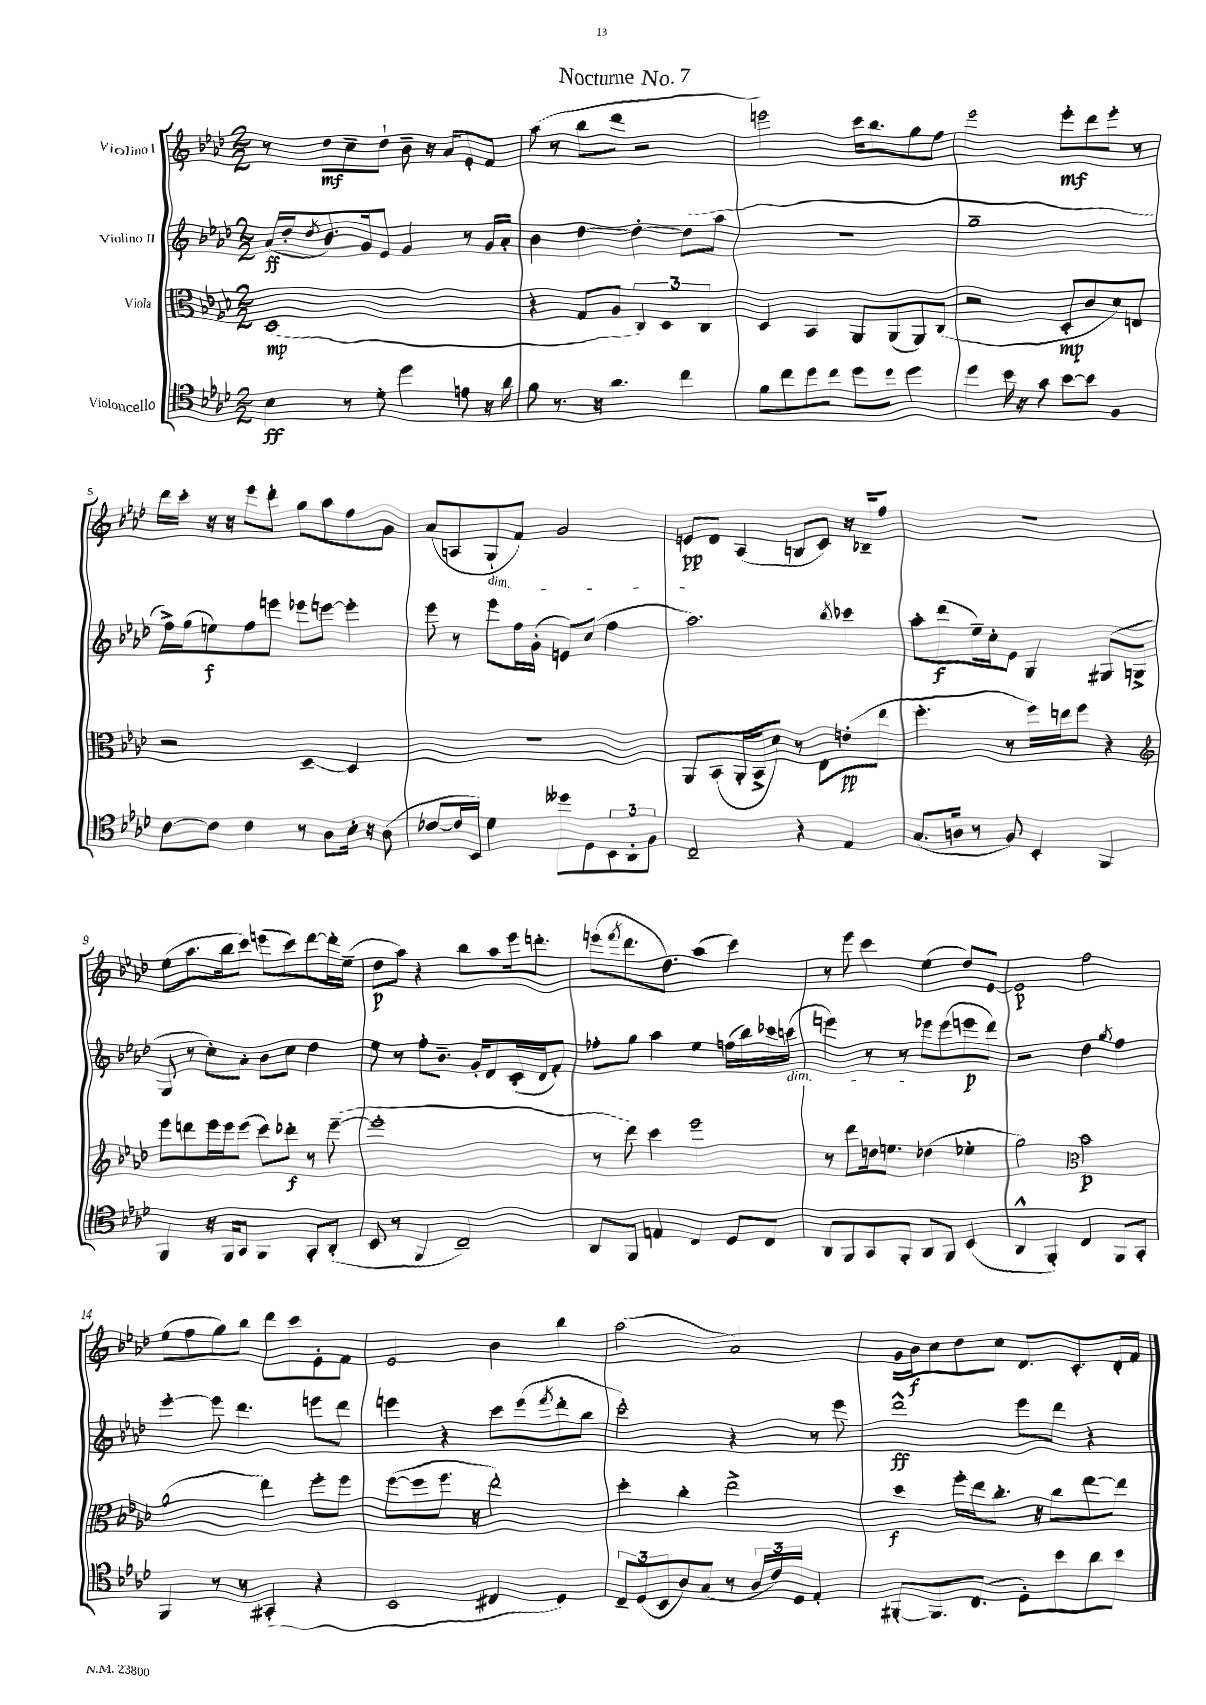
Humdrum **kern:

**kern	**dynam	**kern	**dynam	**kern	**dynam	**kern	**dynam
*part4	*part4	*part3	*part3	*part2	*part2	*part1	*part1
*staff4	*staff4	*staff3	*staff3	*staff2	*staff2	*staff1	*staff1
*I"Violoncello	*	*I"Viola	*	*I"Violino II	*	*I"Violino I	*
*clefC4	*	*clefC3	*	*clefG2	*	*clefG2	*
*k[b-e-a-d-]	*	*k[b-e-a-d-]	*	*k[b-e-a-d-]	*	*k[b-e-a-d-]	*
*M2/2	*	*M2/2	*	*M2/2	*	*M2/2	*
=1	=1	=1	=1	=1	=1	=1	=1
4B-\	ff	(1D-	mp	(16a-/LL	ff	8r	.
.	.	.	.	16dd-'/J	.	.	.
.	.	.	.	8qdd-/	.	.	.
.	.	.	.	8.b-/)	.	8dd-\L	mf
8r	.	.	.	.	.	8cc~\	.
.	.	.	.	16g/k	.	.	.
8d-'\	.	.	.	8e-/J	.	8dd-`\J	.
4dd-\	.	.	.	4g/	.	8b-~\	.
.	.	.	.	.	.	16r	.
.	.	.	.	.	.	16a-/KL	.
8en\	.	.	.	8r	.	8e-'/	.
16r	.	.	.	16g/LL	.	8f/J	.
16a-\	.	.	.	16a-'/JJ	.	.	.
=2	=2	=2	=2	=2	=2	=2	=2
8f\	.	4r	.	4b-\	.	(8aa-\	.
8.r	.	.	.	.	.	8r	.
.	.	8G/L	.	[4dd-\	.	8bb-\L	.
16r	.	.	.	.	.	.	.
4.a-\	.	8A-/J	.	.	.	8ddd-\J	.
.	.	6C/)	.	4dd-'\_	.	2r	.
.	.	6D-/	.	.	.	.	.
4cc\	.	.	.	(8dd-\L]	.	.	.
.	.	6C/	.	.	.	.	.
.	.	.	.	8aa-\J	.	.	.
=3	=3	=3	=3	=3	=3	=3	=3
8f\L	.	4D-/	.	1r	.	2eeen\)	.
8cc\	.	.	.	.	.	.	.
8dd-\	.	4BB-/	.	.	.	.	.
8cc\J	.	.	.	.	.	.	.
8dd-\L	.	8AA-/L	.	.	.	16ccc\KL	.
.	.	.	.	.	.	8.bb-\	.
8dd-\J	.	(8AA-/	.	.	.	.	.
4dd-\	.	8AA-/)	.	.	.	8gg\	.
.	.	(8C/J	.	.	.	8ff\J	.
=4	=4	=4	=4	=4	=4	=4	=4
4dd-\	.	2r	.	1gg~	.	2eee-\	.
16b-\	.	.	.	.	.	.	.
16r	.	.	.	.	.	.	.
8g\	.	.	.	.	.	.	.
[8b-\L	.	8D-'/L	mp	.	.	8eee-'\L	mf
8b-\J]	.	8c/	.	.	.	8ddd-\	.
4F/	.	8d-/)	.	.	.	8eee-'\J	.
.	.	8En/J	.	.	.	8r	.
!!LO:LB:g=z
=5	=5	=5	=5	=5	=5	=5	=5
[8c\L	.	2r	.	16ff^\LL)	.	16ddd-\LL	.
.	.	.	.	(16gg\J	.	16ccc'\JJ	.
8c\J]	.	.	.	8een\)	f	16r	.
.	.	.	.	.	.	16r	.
4c\	.	.	.	8ff\	.	8eee-\L	.
.	.	.	.	8eeen\J	.	8ddd-'\J	.
8r	.	[4D-~/	.	8eee-X\L	.	8gg\L	.
8A-\L	.	.	.	[8eeen\J	.	8aa-\	.
16B-'\Jk	.	4D-/]	.	4eee'\]	.	8ff\	.
16r	.	.	.	.	.	.	.
(8A-\	.	.	.	.	.	8g\J	.
=6	=6	=6	=6	=6	=6	=6	=6
[8c-X/L	.	1r	.	8eee-\	.	(8a-/L	.
16c-/L]	.	.	.	8r	.	8An/	.
16BB-/JJ)	.	.	.	.	.	.	.
!	!	!	!	!	!	!LO:TX:b:i:t=dim.	!
4d-\	.	.	.	8eee-\L	.	8G`/	.
.	.	.	.	16ff\L	.	8f/J)	.
.	.	.	.	(16g'\JJ	.	.	.
8dd--X\L	.	.	.	8en/L)	.	2g/	.
8D-\	.	.	.	(8cc/J	.	.	.
12BB-\	.	.	.	4ff\	.	.	.
12AA-'\	.	.	.	.	.	.	.
12F\J	.	.	.	.	.	.	.
=7	=7	=7	=7	=7	=7	=7	=7
2C~/	.	8AA-/L	.	2.aa-\)	.	8en/L	pp
.	.	(8BB-/	.	.	.	8d-/J	.
.	.	16AA-'/L	.	.	.	(4A-/	.
.	.	16BB-^/J	.	.	.	.	.
.	.	8d-/J)	.	.	.	.	.
4r	.	8r	.	.	.	8Bn/L	.
.	.	8E-\L	.	.	.	8c/J)	.
.	.	.	.	8qbb-/	.	.	.
4E-/	.	(8en'\	pp	4ccc-X\	.	16r	.
.	.	.	.	.	.	16B-X~/KL	.
.	.	8ee-\J	.	.	.	8ff/J	.
=8	=8	=8	=8	=8	=8	=8	=8
(8.G/L	.	4.ff'\	.	8aa-'\L	.	1r	.
.	.	.	.	(8ddd-\	f	.	.
16An/Jk	.	.	.	.	.	.	.
8r	.	.	.	16ee-~\L)	.	.	.
.	.	.	.	16cc'\J	.	.	.
8F/)	.	8r	.	8e-\J	.	.	.
4BB-'/	.	16ff\LL)	.	4G/	.	.	.
.	.	16een\J	.	.	.	.	.
.	.	8ff\J	.	.	.	.	.
4FF/	.	4r	.	(8G#X/L	.	.	.
.	.	.	.	8Gn^/J	.	.	.
!!LO:LB:g=z
=9	=9	=9	=9	=9	=9	=9	=9
*	*	*clefG2	*	*	*	*	*
4FF/	.	8eee-\L	.	8G/	.	(8ee-\L	.
.	.	8dddn\	.	8r	.	8.aa-\	.
16r	.	16eee-\L	.	8cc'\L)	.	.	.
16FF/KL	.	16eee-\J	.	.	.	16bb-\k	.
8GG/J	.	(8eee-\J	.	8a-'\J	.	8ccc\J)	.
4FF/	.	8ccc\L)	.	8b-\L	.	(8eeen\L	.
.	.	8ddd-X'\J	f	8cc\J	.	8ccc\)	.
8GG'/L	.	8r	.	4dd-\	.	[8ddd-\	.
(8AA-'/J	.	([8eee-~\	.	.	.	16ddd-'\L]	.
.	.	.	.	.	.	(16ee-~\JJ	.
=10	=10	=10	=10	=10	=10	=10	=10
8BB-/	.	1eee-']	.	8ee-\	.	8dd-\L	p
8r	.	.	.	8r	.	8aa-\J)	.
4FF/	.	.	.	8ff'\L	.	4r	.
.	.	.	.	8.b-~\J	.	.	.
2C~/)	.	.	.	.	.	8bb-\L	.
.	.	.	.	16g'/KL	.	.	.
.	.	.	.	8d-/	.	8aa-\	.
.	.	.	.	(16c'/L	.	16eee-\k	.
.	.	.	.	16d-/J	.	8.dddn'\J	.
.	.	.	.	8f'/J)	.	.	.
=11	=11	=11	=11	=11	=11	=11	=11
8AA-/L	.	8r	.	8ff-X'\L	.	(8eeen\L	.
.	.	.	.	.	.	8qfff/	.
8FF/J	.	8ddd-\)	.	8gg\J	.	8.ddd-\	.
4En/	.	4ccc\	.	4aa-\	.	.	.
.	.	.	.	.	.	8.dd-\J)	.
4C/	.	2eee-\	.	4ee-\	.	(4aa-\	.
8D-/L	.	.	.	(16ffn\LL	.	4ccc\)	.
.	.	.	.	16bb-\)	.	.	.
8C/J	.	.	.	16ccc-X\	.	.	.
!	!	!	!	!LO:TX:b:i:t=dim.	!	!	!
.	.	.	.	(16cccn\JJ	.	.	.
=12	=12	=12	=12	=12	=12	=12	=12
8AA-/L	.	8r	.	4eeen\)	.	8r	.
8FF/	.	8ddd-\L	.	.	.	8eee-\	.
8GG/	.	16ddn\k	.	8r	.	4ccc\	.
.	.	8.een\J	.	.	.	.	.
8FF'/J	.	.	.	8r	.	.	.
8AA-/L	.	(4dd-X\	.	8eee-X\L	.	(4ee-\	.
8FF/J	.	.	.	(8eee-\	.	.	.
(4BB-/	.	4ee-X'\	.	8eeen\	p	8dd-/L)	.
.	.	.	.	8ddd-\J)	.	[8e-/J	.
=13	=13	=13	=13	=13	=13	=13	=13
4AA-^^/	.	2gg\)	.	2r	.	2e-/]	p
4FF'/)	.	.	.	.	.	.	.
*	*	*clefC3	*	*	*	*	*
4C/	.	2b-\	p	4dd-\	.	2ff\	.
.	.	.	.	8qgg/	.	.	.
8FF/L	.	.	.	4ff\	.	.	.
8GG'/J	.	.	.	.	.	.	.
!!LO:LB:g=z
=14	=14	=14	=14	=14	=14	=14	=14
4FF/	.	(2a-\	.	[4eee-'\	.	(8ee-\L	.
.	.	.	.	.	.	8ff\	.
8r	.	.	.	8eee-\]	.	8gg\)	.
8r	.	.	.	4.ddd-\	.	8bb-\J	.
(4GG#X'/	.	4ee-\)	.	.	.	8ddd-\L	.
.	.	.	.	.	.	8ccc\	.
4r	.	8ff'\L	.	8eeen\L	.	8e-'\	.
.	.	8ff\J	.	8ddd-\J	.	8f\J	.
=15	=15	=15	=15	=15	=15	=15	=15
2BB-/	.	([8ff\L	.	4eeen\	.	2e-/	.
.	.	8ff\]	.	.	.	.	.
.	.	8.ff\J	.	4r	.	.	.
.	.	16r	.	.	.	.	.
4C#X/	.	2ee-'\)	.	8ccc\L	.	4b-\	.
.	.	.	.	(8eee\	.	.	.
.	.	.	.	8qfff/	.	.	.
4D-/)	.	.	.	8ddd-'\	.	4bb-\	.
.	.	.	.	8bb-\J	.	.	.
=16	=16	=16	=16	=16	=16	=16	=16
12C~/L	.	4dd-'\	.	2ccc'\)	.	(2aa-\	.
(12D-/	.	.	.	.	.	.	.
12BB-/	.	.	.	.	.	.	.
8A-/)	.	4cc'\	.	.	.	.	.
(8G/J	.	.	.	.	.	.	.
8r	.	2ee-^\	.	4r	.	2a-/)	.
24A-/LL	.	.	.	.	.	.	.
24c/)	.	.	.	.	.	.	.
24D-/JJ	.	.	.	.	.	.	.
4E-'/	.	.	.	8r	.	.	.
.	.	.	.	8eee-\	.	.	.
=17	=17	=17	=17	=17	=17	=17	=17
[8FF#X'/L	.	4dd-\	f	2ddd-^^\	ff	16g\LL	.
.	.	.	.	.	.	16b-\J	f
8.FF#/]	.	.	.	.	.	8cc\	.
.	.	16ff'\LL	.	.	.	8dd-\	.
(8.C/J	.	16ee-\J	.	.	.	.	.
.	.	8.cc'\J	.	.	.	8cc\J	.
8D-'\L)	.	.	.	8eee-\L	.	8.d-/L	.
.	.	16r	.	.	.	.	.
8b-\	.	8cc\L	.	8ddd-\J	.	.	.
.	.	.	.	.	.	8.c'/	.
8a-\	.	[8ee-\	.	4r	.	.	.
8b-\J	.	8ee-\J]	.	.	.	16d-'/L	.
.	.	.	.	.	.	16f/JJ	.
==	==	==	==	==	==	==	==
*-	*-	*-	*-	*-	*-	*-	*-
